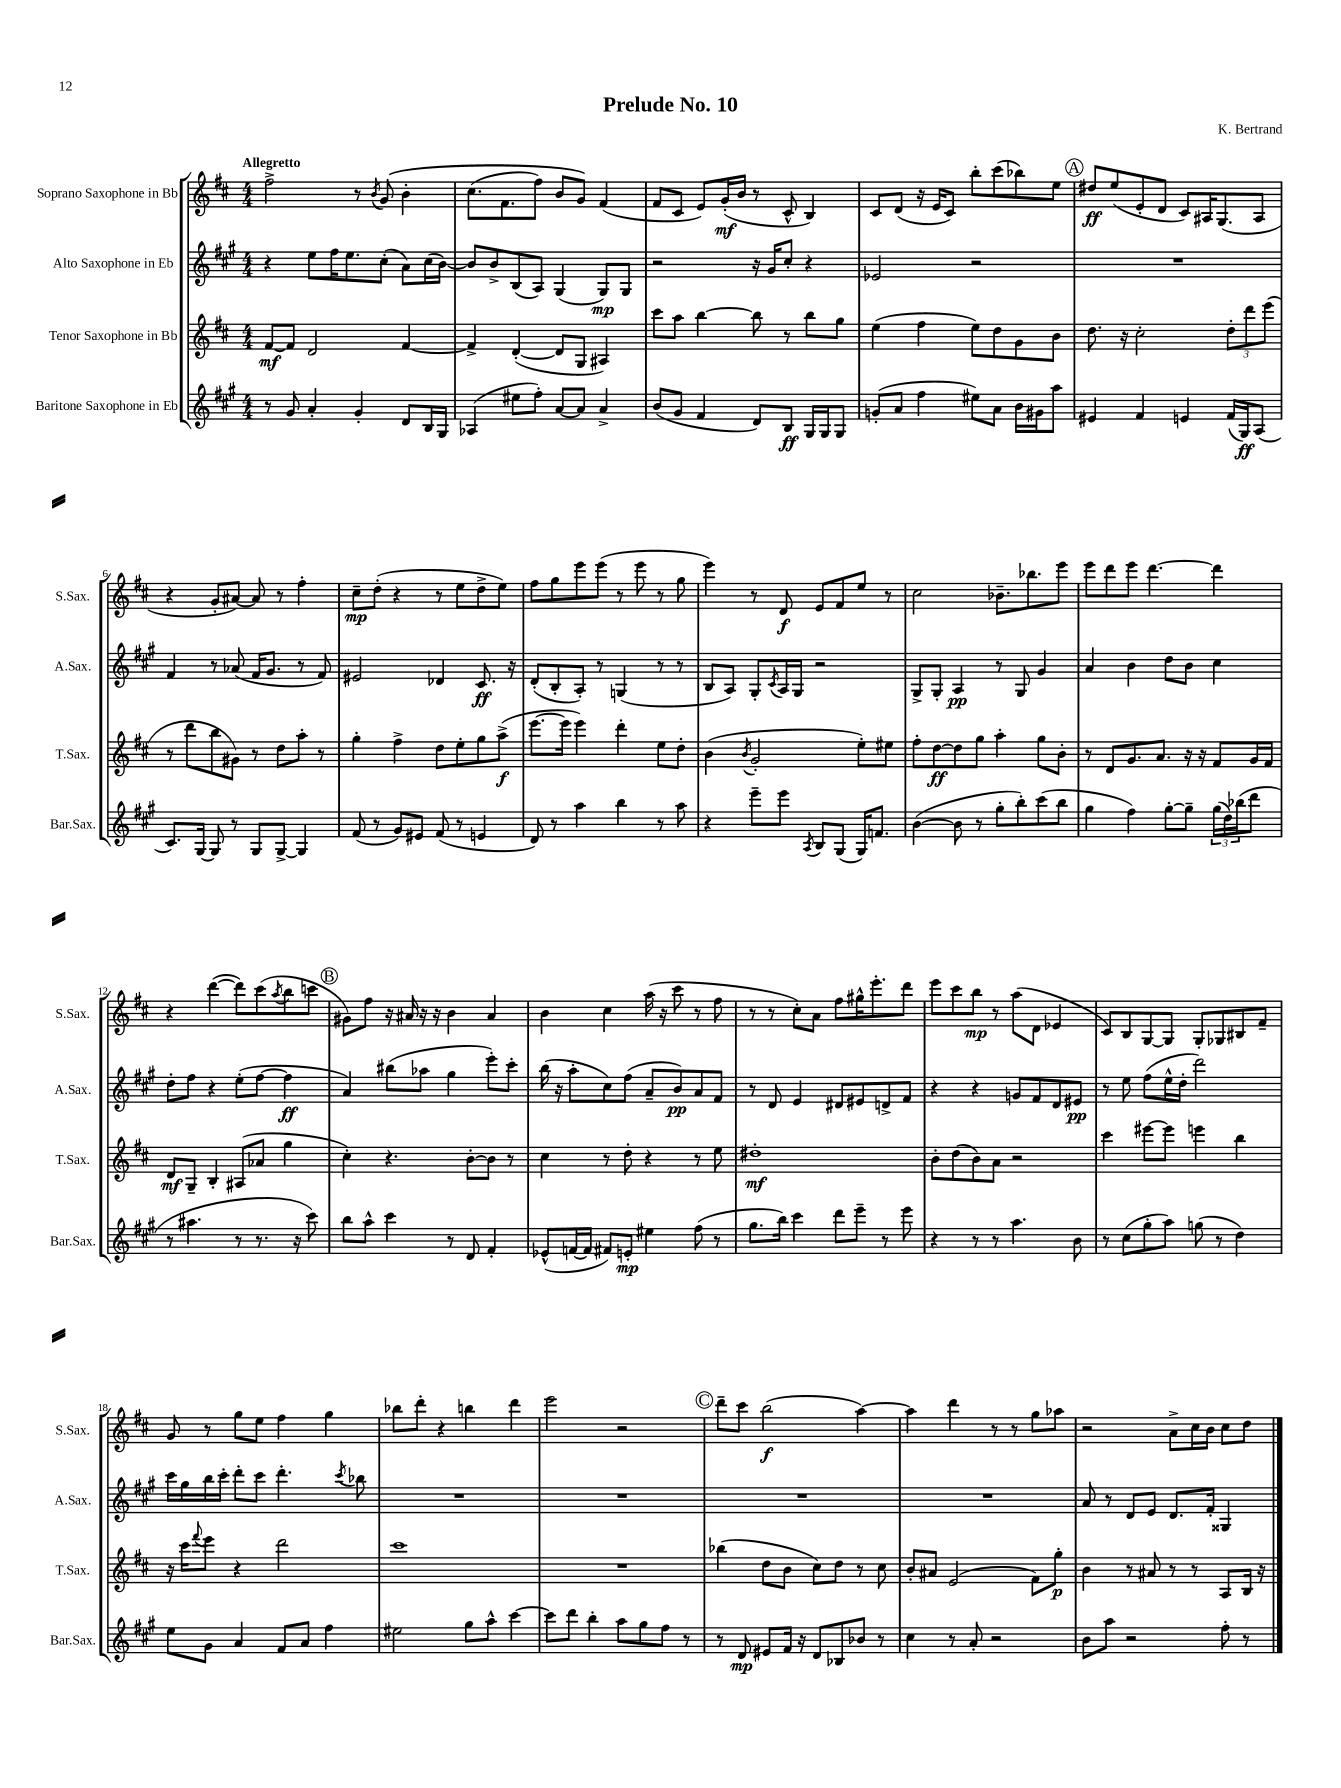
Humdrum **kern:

**kern	**kern	**kern	**kern
*staff4	*staff3	*staff2	*staff1
*clefG2	*clefG2	*clefG2	*clefG2
*k[f#c#g#]	*k[f#c#]	*k[f#c#g#]	*k[f#c#]
*M4/4	*M4/4	*M4/4	*M4/4
8r	[8f#	4r	2ff#^
8g#	8f#]	.	.
4a'	2d	8ee	.
.	.	16ff#	.
.	.	8.ee	.
4g#'	.	.	8r
.	.	.	8qb
.	.	(8cc#'	&(8g
8d	[4f#	8a)	4b'
16B	.	(16cc#	.
16G#	.	[16b)	.
=	=	=	=
(4A-	4f#^]	8b]	(8.cc#
.	.	8b^	.
.	.	.	8.f#
8ee#	([4d'	(8B	.
8ff#')	.	8A)	8ff#)
[8a	8d]	(4G#	8b
8a]	8G	.	8g&)
4a^	4A#)	8G#)	(4f#
.	.	8G#	.
=	=	=	=
(8b	8ccc#	2r	8f#
8g#	8aa	.	8c#
4f#	[4bb	.	8e)
.	.	.	(16g'
.	.	.	16b
8d)	8bb]	16r	8r
.	.	16g#	.
8B	8r	8cc#'	8c#^^
16G#	8bb	4r	4B)
16G#	.	.	.
8G#	8gg	.	.
=	=	=	=
(8g'	(4ee	2e-	8c#
8a	.	.	(8d
4ff#	4ff#	.	16r
.	.	.	16e
.	.	.	8c#)
8ee#)	8ee)	2r	8bb'
8a	8dd	.	(8ccc#
16b	8g	.	8bb-)
16g#	.	.	.
8aa	8b	.	8ee
=	=	=	=
4e#	8.dd	1r	8dd#
.	.	.	(8ee
.	16r	.	.
4f#	2cc#'	.	8e'
.	.	.	8d
4e	.	.	8c#)
.	.	.	16A#
.	.	.	(8.G
(16f#	12dd'	.	.
16G#)	.	.	.
.	12ddd	.	.
(8A	.	.	8A#
.	(12eee	.	.
=	=	=	=
8.c#)	8r	4f#	4r
.	8ddd	.	.
[16G#	.	.	.
8G#]	8bb	8r	8g'
8r	8g#)	(8a-	[8a#)
8G#	8r	16f#	8a#]
.	.	8.g#	.
[8G#^	8dd	.	8r
4G#]	8aa'	8r	4ff#'
.	8r	8f#)	.
=	=	=	=
(8f#	4gg'	2e#	8cc#~
8r	.	.	(8dd'
8g#)	4ff#^	.	4r
8e#	.	.	.
(8f#	8dd	4d-	8r
8r	8ee'	.	8ee
4e	8gg	8.c#	8dd^
.	(8aa^	.	8ee)
.	.	16r	.
=	=	=	=
8d)	[8.eee	(8d'	8ff#
8r	.	8B'	8gg
.	16eee]	.	.
4aa	4eee)	8A')	8eee
.	.	8r	(8eee
4bb	4ddd'	(4G	8r
.	.	.	8eee
8r	8ee	8r	8r
8aa	8dd'	8r	8gg
=	=	=	=
4r	(4b	8B	4eee)
.	.	8A)	.
.	8qb	.	.
8eee~	2g'	8G#'	8r
.	.	8qc#	.
8eee	.	16A	8d
.	.	16G#	.
8qA	.	.	.
8B	.	2r	8e
(8G#	.	.	8f#
16G#)	8ee')	.	8ee
8.f	.	.	.
.	8ee#	.	8r
=	=	=	=
([4b	8ff#'	8G#^	2cc#
.	[8dd	8G#'	.
8b]	8dd]	4A	.
8r	8gg	.	.
8gg#'	4aa'	8r	8.b-~
8bb')	.	8G#	.
.	.	.	8.bb-
(8ccc#	8gg	4g#	.
8bb	8b'	.	8eee
=	=	=	=
4gg#	8r	4a	8eee
.	8d	.	8ddd
4ff#)	8.g	4b	8eee
.	.	.	[4.ddd
.	8.a	.	.
[8gg#'	.	8dd	.
8gg#~]	16r	8b	.
.	16r	.	.
(24gg#	8f#	4cc#	4ddd]
24dd)	.	.	.
(24bb-	.	.	.
8ddd	16g	.	.
.	16f#	.	.
=	=	=	=
8r	8d	8dd'	4r
4.aa#	8G~	8ff#	.
.	4B'	4r	([4ddd
8r	(8A#	(8ee'	8ddd])
8.r	8a-	[8ff#	(8ccc#
.	.	.	8qaa
.	4gg	4ff#]	8bb
16r	.	.	.
8ccc#)	.	.	8ccc
=	=	=	=
8bb	4cc#')	4a)	8g#)
8aa^^	.	.	8ff#
4ccc#	4.r	(8bb#	16r
.	.	.	16a#
.	.	8aa-	16r
.	.	.	16r
8r	.	4gg#	4b
8d	[8b'	.	.
4f#'	8b]	8eee')	4a#
.	8r	8ccc#'	.
=	=	=	=
(8e-^^	4cc#	(16bb	4b
.	.	16r	.
[16f	.	8aa'	.
16f]	.	.	.
8f#)	8r	8cc#)	4cc#
8e'	8dd'	(8ff#	.
4ee#	4r	8a~	(16aa
.	.	.	16r
.	.	8b)	8ccc#
(8ff#	8r	8a	8r
8r	8ee	8f#	8ff#
=	=	=	=
8.gg#	1dd#'	8r	8r
.	.	8d	8r
16bb)	.	.	.
4ccc#	.	4e	8cc#')
.	.	.	8a
8ddd	.	8d#	8ff#
8eee~	.	8e#	16gg#^^
.	.	.	8.eee'
8r	.	8d^	.
8eee	.	8f#	8ddd
=	=	=	=
4r	8b'	4r	8eee
.	(8dd	.	8ccc#
8r	8b)	4r	8bb
8r	8a	.	8r
4.aa	2r	8g	(8aa
.	.	8f#	8d
.	.	8d	4e-
8b	.	8e#	.
=	=	=	=
8r	4ccc#	8r	8c#)
(8cc#	.	8ee	8B
8gg#'	[8eee#	(8ff#	[8G
8aa)	8eee#]	16ee^^	8G]
.	.	16dd'	.
(8gg	4eee	2ddd)	8G'
8r	.	.	8G-
4dd)	4bb	.	8B#
.	.	.	8f#~
=	=	=	=
8ee	16r	16ccc#	8g
.	16ccc#	16gg#	.
.	8qqfff#	.	.
8g#	8eee	16bb	8r
.	.	16ccc#'	.
4a	4r	8ddd'	8gg
.	.	8ccc#	8ee
8f#	2ddd	4.ddd'	4ff#
8a	.	.	.
4ff#	.	.	4gg
.	.	8qccc#	.
.	.	8bb-	.
=	=	=	=
2ee#	1ccc#	1r	8bb-
.	.	.	8ddd'
.	.	.	4r
8gg#	.	.	4bb
8aa^^	.	.	.
[4ccc#	.	.	4ddd
=	=	=	=
8ccc#]	1r	1r	2eee
8ddd	.	.	.
4bb'	.	.	.
8aa	.	.	2r
8gg#	.	.	.
8ff#	.	.	.
8r	.	.	.
=	=	=	=
8r	(4bb-	1r	8ddd~
8d	.	.	8ccc#
8e#	8dd	.	(2bb
16f#	8b	.	.
16r	.	.	.
8d	8cc#)	.	.
8B-	8dd	.	.
8b-	8r	.	[4aa)
8r	8cc#	.	.
=	=	=	=
4cc#	8b'	1r	4aa]
.	8a#	.	.
8r	(2e	.	4ddd
8a'	.	.	.
2r	.	.	8r
.	.	.	8r
.	8f#)	.	8gg
.	8gg'	.	8aa-
=	=	=	=
8b	4b	8a	2r
8aa	.	8r	.
2r	8r	8d	.
.	8a#	8e	.
.	8r	8.d	8a^
.	8r	.	16cc#
.	.	16f#'	16b
8ff#'	8A	4G##	8cc#
8r	16B	.	8dd
.	16r	.	.
==	==	==	==
*-	*-	*-	*-
